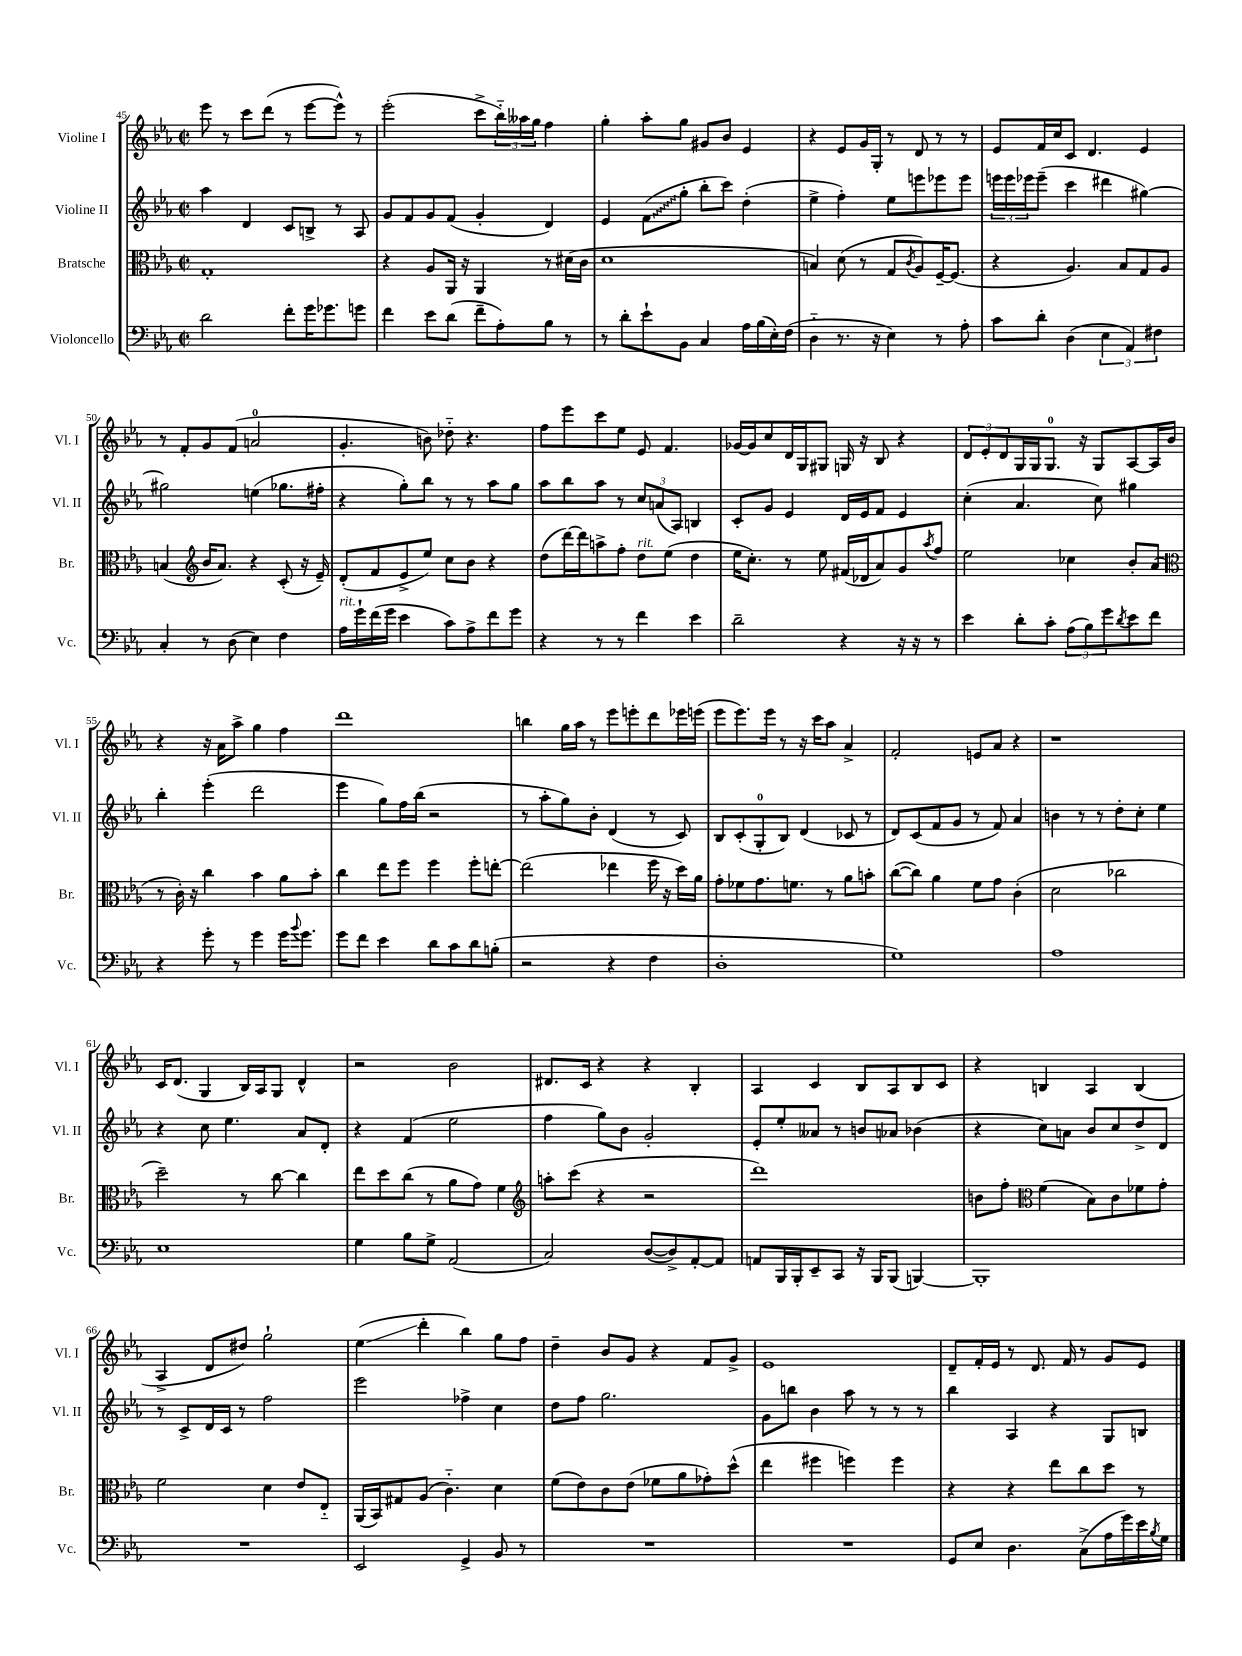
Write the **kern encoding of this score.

**kern	**kern	**kern	**kern
*staff4	*staff3	*staff2	*staff1
*clefF4	*clefC3	*clefG2	*clefG2
*k[b-e-a-]	*k[b-e-a-]	*k[b-e-a-]	*k[b-e-a-]
*M2/2	*M2/2	*M2/2	*M2/2
*met(c|)	*met(c|)	*met(c|)	*met(c|)
2d\	1G'	4aa-\	8eee-\
.	.	.	8r
.	.	4d/	8ccc\L
.	.	.	(8ddd\J
8f'\L	.	8c/L	8r
16g\K	.	8B^/J	[8eee-\L
8.g-\	.	.	.
.	.	8r	8eee-^^\]J)
8g\J	.	8A-/	8r
=	=	=	=
4f\	4r	8g/L	(2eee-'\
.	.	8f/	.
8e-\L	8A-/L	8g/	.
(8d\J	16AA-/Jk	(8f/J	.
.	16r	.	.
8f~\L	4AA-/	4g'/	8ccc^\L
8A-'\)	.	.	24bb-'~\L)
.	.	.	24aa--\
.	.	.	24gg\JJ
8B-\J	8r	4d/)	4ff\
8r	(16d#\LL	.	.
.	16c\JJ	.	.
=	=	=	=
8r	1d	4e-/	4gg'\
8d'\L	.	.	.
8e-`\	.	(8f\L	8aa-'\L
8BB-\J	.	8gg'\J	8gg\J
4C/	.	8bb-'\L	8g#/L
.	.	8ccc\J)	8b-/J
16A-\LL	.	(4dd'\	4e-/
(16B-\	.	.	.
16E-'\)	.	.	.
(16F\JJ	.	.	.
=	=	=	=
4D'~\	4B/)	4ee-^\	4r
8.r	(8d\	4ff'\)	8e-/L
.	8r	.	16g/L
16r	.	.	16G'/JJ
4E-\)	8G/L	8ee-\L	8r
.	8qc/	.	.
.	8A-/)	8eee\	8d/
8r	[16F~/K	8eee-\	8r
.	(8.F/]J	.	.
8A-'\	.	8eee-\J	8r
=	=	=	=
8c\L	4r	24eee\LL	8e-/L
.	.	24eee\	.
.	.	24eee-\J	.
8d'\J	.	(8eee-~\J	16f/L
.	.	.	16cc/J
(4D\	4.A-/)	4ccc\	8c/J
.	.	.	4.d/
6E-\	.	4ddd#\	.
.	8B-/L	.	.
6AA-/)	.	.	.
.	8G/	[4gg#\)	4e-/
6F#\	.	.	.
.	8A-/J	.	.
=	=	=	=
4C'/	(4B/	2gg#\]	8r
.	.	.	8f'/L
*	*clefG2	*	*
8r	16b-/LK	.	8g/
.	8.a-/J)	.	.
(8D\	.	.	(8f/J
4E-\)	4r	(4ee\	2a/
4F\	(8c'/	8.gg-\L	.
.	16r	.	.
.	16e-~/)	16ff#'\Jk	.
=	=	=	=
16A-\LL	(8d'/L	4r	4.g'/
16g`\	.	.	.
(16f\	8f/	.	.
16g\JJ	.	.	.
4e-\	8e-^/	8gg'\L)	.
.	8ee-/J)	8bb-\J	8b\)
8c\L)	8cc\L	8r	8dd-'~\
8A-^\	8b-\J	8r	4.r
8f\	4r	8aa-\L	.
8g\J	.	8gg\J	.
=	=	=	=
4r	(8dd\L	8aa-\L	8ff\L
.	[16ddd\L)	8bb-\	8eee-\
.	16ddd\]J	.	.
8r	8aa^\	8aa-\J	8ccc\
8r	8ff'\J	8r	8ee-\J
4f\	8dd\L	12cc/L	8e-/
.	.	(12a/	.
.	(8ee-\J	.	4.f/
.	.	12A-/J)	.
4e-\	4dd\	4B/	.
=	=	=	=
2d~\	16ee-\LK	8c'/L	[16g-/LL
.	8.cc'\J)	.	16g-/]J
.	.	8g/J	8cc/
.	8r	4e-/	16d/L
.	.	.	16G/J
.	8ee-\	.	8G#/J
4r	(16f#/LL	16d/LL	16G/
.	16d-/J	16e-/J	16r
.	8a-/)	8f/J	8B-/
16r	8g/	4e-/	4r
16r	.	.	.
.	8qaa-/	.	.
8r	8ff/J	.	.
=	=	=	=
4e-\	2ee-\	(4cc'\	12d/L
.	.	.	12e-'/
.	.	.	12d/
8d'\L	.	4.a-/	16G/L
.	.	.	16G/J
8c'\J	.	.	8.G/J
(12A-\L	4cc-\	.	.
.	.	.	16r
12B-\)	.	.	.
.	.	8cc\)	8G/L
12g\	.	.	.
8qd/	.	.	.
8e-\	8b-'/L	4gg#\	[8A-/
8f\J	(8a-/J	.	16A-/]L
.	.	.	16b-/JJ
=	=	=	=
*	*clefC3	*	*
4r	8r	4bb-'\	4r
.	16c'\)	.	.
.	16r	.	.
8g'\	4cc\	(4eee-'\	16r
.	.	.	16a-\LK
8r	.	.	8aa-^\J
4g\	4b-\	2ddd\	4gg\
16g\LK	8a-\L	.	4ff\
8qqb-/	.	.	.
8.g\J	.	.	.
.	8b-'\J	.	.
=	=	=	=
8g\L	4cc\	4eee-\	1ddd
8f\J	.	.	.
4e-\	8ee-\L	8gg\L)	.
.	8ff\J	16ff\L	.
.	.	(16bb-\JJ	.
8d\L	4ff\	2r	.
8c\	.	.	.
8d\	8ff'\L	.	.
(8B'\J	[8ee'\J	.	.
=	=	=	=
2r	(2ee\]	8r	4bb\
.	.	8aa-'\L	.
.	.	8gg\)	16gg\LL
.	.	.	16aa-\JJ
.	.	8b-'\J	8r
4r	4ee-\	(4d/	8eee-\L
.	.	.	8eee'\
4F\	16ff\	8r	8ddd\
.	16r	.	.
.	16dd\LL)	8c/)	16eee-\L
.	16a-\JJ	.	(16eee\JJ
=	=	=	=
1D'	8g'\L	8B-/L	8eee-\L
.	8f-\	(8c'/	8.eee-\)
.	8.g\	8G'/	.
.	.	.	16eee-\Jk
.	.	8B-/J)	8r
.	8.f\J	.	.
.	.	(4d/	16r
.	.	.	16ccc\LK
.	8r	.	8aa-\J
.	8a-\L	8c-/	4a-^/
.	8b'\J	8r	.
=	=	=	=
1G)	([8cc\L	8d/L)	2f'/
.	8cc\]J)	(8c/	.
.	4a-\	8f/	.
.	.	8g/J	.
.	8f\L	8r	8e/L
.	8g\J	8f/)	8a-/J
.	(4c'\	4a-/	4r
=	=	=	=
1A-	2d\	4b\	1r
.	.	8r	.
.	.	8r	.
.	2cc-\	8dd'\L	.
.	.	8cc'\J	.
.	.	4ee-\	.
=	=	=	=
1E-	2dd~\)	4r	16c/LK
.	.	.	(8.d/J
.	.	8cc\	4G/
.	.	4.ee-\	.
.	8r	.	16B-/LL)
.	.	.	16A-/J
.	[8cc\	.	8G/J
.	4cc\]	8a-/L	4d^^/
.	.	8d'/J	.
=	=	=	=
4G\	8ee-\L	4r	2r
.	8dd\	.	.
8B-\L	(8cc\J	(4f/	.
8G^\J	8r	.	.
(2AA-/	8a-\L	2ee-\	2b-\
.	8g\J)	.	.
.	4f\	.	.
=	=	=	=
*	*clefG2	*	*
2C/)	8aa'\L	4ff\	8.d#/L
.	(8ccc\J	.	.
.	.	.	16c/Jk
.	4r	8gg\L)	4r
.	.	8b-\J	.
([8D/L	2r	2g'/	4r
8D^/])	.	.	.
[8AA-'/	.	.	4B-'/
8AA-/]J	.	.	.
=	=	=	=
8AA/L	1ddd)	8e-'/L	4A-/
16BBB-/L	.	8ee-'/	.
16BBB-'/J	.	.	.
8EE-~/	.	8a--/J	4c/
8CC/J	.	8r	.
16r	.	8b/L	8B-/L
16BBB-/LK	.	.	.
(8BBB-/J	.	8a-/J	8A-/
[4BBB/)	.	(4b-\	8B-/
.	.	.	8c/J
=	=	=	=
1BBB']	8b\L	4r	4r
.	8ff'\J	.	.
*	*clefC3	*	*
.	(4f\	8cc\L)	4B/
.	.	8a\J	.
.	8B-\L)	8b-/L	4A-/
.	8c\	8cc/	.
.	8f-\	8dd^/	(4B/
.	8g'\J	8d/J	.
=	=	=	=
1r	2f\	8r	4A-^/
.	.	8c^/L	.
.	.	16d/L	8d/L
.	.	16c/JJ	.
.	.	8r	8dd#/J)
.	4d\	2ff\	2gg`\
.	8e-/L	.	.
.	8E-'~/J	.	.
=	=	=	=
2EE-/	(16AA-/LL	2eee-\	(4ee-\
.	16BB-/J)	.	.
.	8G#/	.	.
.	(8A-/J	.	4ddd'\
.	4.c'~\)	.	.
4GG^/	.	4ff-^\	4bb-\)
8BB-/	4d\	4cc\	8gg\L
8r	.	.	8ff\J
=	=	=	=
1r	(8f\L	8dd\L	4dd~\
.	8e-\)	8ff\J	.
.	8c\	2.gg\	8b-/L
.	(8e-\J	.	8g/J
.	8f-\L	.	4r
.	8a-\	.	.
.	8g-'\)	.	8f/L
.	(8dd^^\J	.	8g^/J
=	=	=	=
1r	4ee-\	8g\L	1e-
.	.	8bb\J	.
.	4ff#\	4b-\	.
.	4ff\)	8aa-\	.
.	.	8r	.
.	4ff\	8r	.
.	.	8r	.
=	=	=	=
8GG/L	4r	4bb-\	8d~/L
8E-/J	.	.	16f'/L
.	.	.	16e-/JJ
4.D\	4r	4A-/	8r
.	.	.	8.d/
.	8ee-\L	4r	.
.	.	.	16f/
(8C^\L	8cc\	.	8r
16A-\L	8dd\J	8G/L	8g/L
16g\)	.	.	.
16e-\	8r	8B/J	8e-/J
8qB-/	.	.	.
16G\JJ	.	.	.
==	==	==	==
*-	*-	*-	*-
